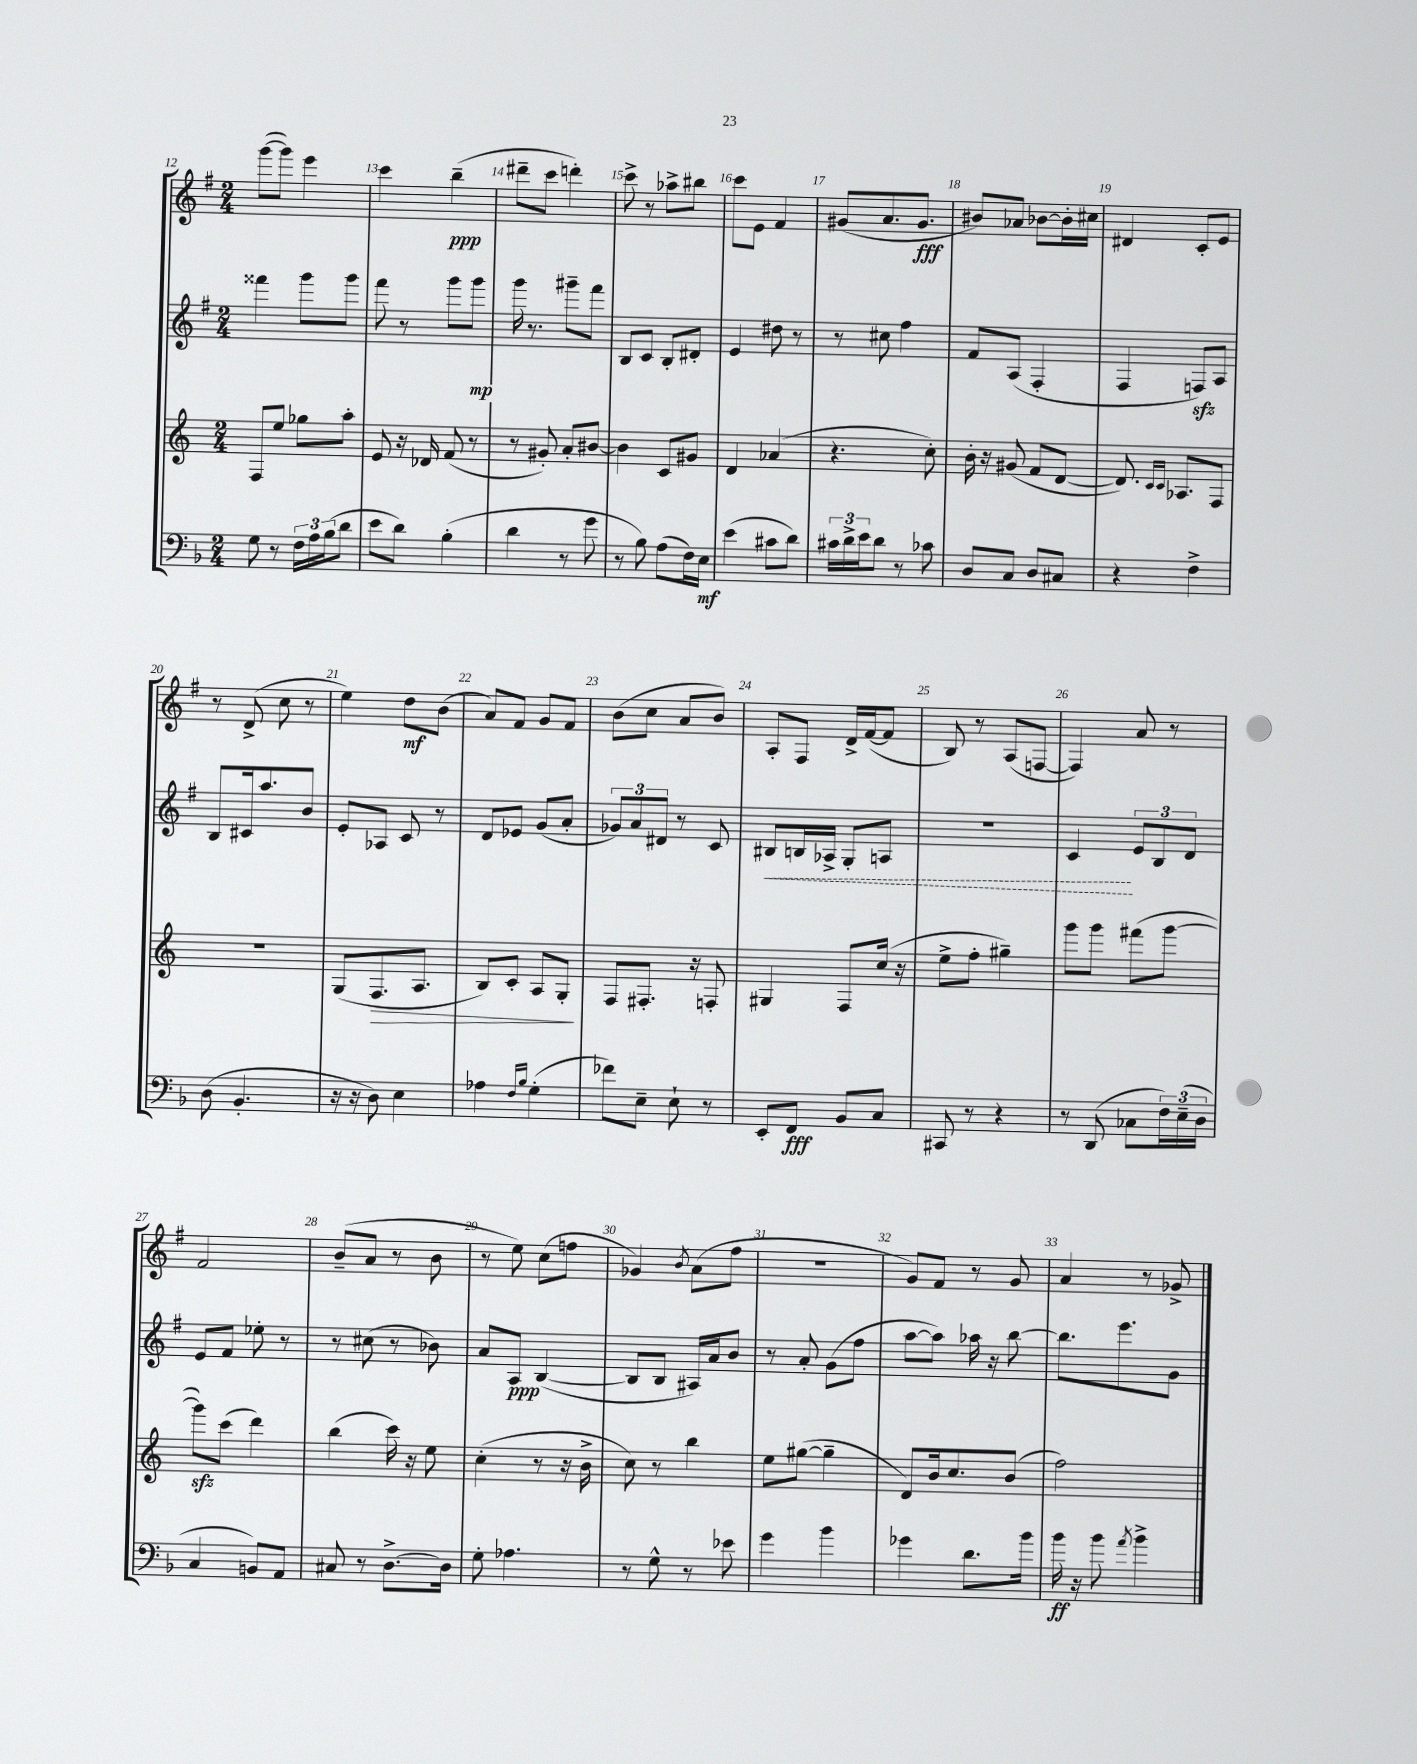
<<
\new StaffGroup <<
\new Staff = "s0" {
    \clef treble \key g \major \numericTimeSignature \time 2/4
    g'''8~( g'''8) e'''4 |
    c'''4 b''4--\ppp( |
    dis'''8-- c'''8 d'''4-.) |
    c'''8-> r8 aes''8-> bis''8 |
    c'''8 e'8 fis'4 |
    gis'8( a'8. gis'8.\fff |
    bis'8) aes'8 bes'8~ bes'16-. cis''16 |
    dis'4 c'8-. e'8 |
    r8 d'8->( c''8 r8 |
    e''4) d''8\mf b'8( |
    a'8) fis'8 g'8 fis'8 |
    b'8( c''8 a'8 b'8) |
    a8-. fis8 d'16-> fis'16~( fis'8 |
    b8) r8 a8( f8~ |
    f4) a'8 r8 |
    fis'2 |
    b'8--( a'8 r8 b'8 |
    r8 e''8) c''8( f''8 |
    ges'4) \acciaccatura { b'8 } a'8( fis''8 |
    R2 |
    g'8) fis'8 r8 g'8 |
    a'4 r8 ges'8-> \bar "|." |
}
\new Staff = "s1" {
    \clef treble \key g \major \numericTimeSignature \time 2/4
    fisis'''4 g'''8 g'''8 |
    fis'''8 r8 g'''8 g'''8\mp |
    g'''16 r8. gis'''8-- fis'''8 |
    b8 c'8 b8-. dis'8-. |
    e'4 dis''8 r8 |
    r8 cis''8 fis''4 |
    fis'8 a8( fis4-. |
    fis4 f8\sfz) a8 |
    b8 cis'16 a''8. b'8 |
    e'8-. aes8 c'8 r8 |
    d'8 ees'8 g'8( a'8-. |
    \tuplet 3/2 { ges'8) a'8 dis'8 } r8 c'8 |
    \once \override Hairpin.style = #'dashed-line bis8\< b16 aes16-> g8-. a8 |
    R2 |
    c'4\! \tuplet 3/2 { e'8 b8 d'8 } |
    e'8 fis'8 ees''8-. r8 |
    r8 cis''8( r8 bes'8) |
    a'8 a8\ppp b4~( |
    b8 b8 ais16) a'16 b'8 |
    r8 a'8-. g'8( fis''8 |
    a''8~ a''8) aes''16 r16 b''8~ |
    b''8. e'''8. g'8 \bar "|." |
}
\new Staff = "s2" {
    \clef treble \key c \major \numericTimeSignature \time 2/4
    f8 e''8 ges''8 a''8-. |
    e'8 r16 des'16 f'8( r8 |
    r8 gis'8-.) a'8-. bis'8~ |
    bis'4 c'8 gis'8 |
    d'4 aes'4( |
    r4. c''8-.) |
    b'16-. r16 gis'8( f'8 d'8~ |
    d'8.) \grace { c'16 c'16 } aes8. f8 |
    R2 |
    g8( f8.\> a8. |
    b8) c'8-. a8 g8-.\! |
    f8 fis8.-. r16 f8-. |
    gis4 f8 c''16( r16 |
    e''8-> f''8-. gis''4--) |
    g'''8 g'''8 fis'''8( g'''8~ |
    g'''8\sfz) c'''8( d'''4) |
    b''4( c'''16) r16 e''8 |
    c''4-.( r8 r16 b'16-> |
    c''8) r8 b''4 |
    e''8 gis''8~( gis''4-- |
    d'8) b'16 c''8. b'8( |
    f''2) \bar "|." |
}
\new Staff = "s3" {
    \clef bass \key f \major \numericTimeSignature \time 2/4
    g8 r8 \tuplet 3/2 { f16 a16 bes16( } d'8 |
    e'8 d'8) bes4-.( |
    d'4 r8 g'8 |
    r8 bes8) a8( f16) e16\mf |
    e'4( cis'8 d'8) |
    \tuplet 3/2 { cis'16 d'16-> e'16 } d'8 r8 ces'8 |
    d8 c8 d8 cis8 |
    r4 f4-> |
    d8( bes,4.-. |
    r16 r16 d8) e4 |
    aes4 \grace { f16 bes16 } g4-.( |
    fes'8) e8-- e8-! r8 |
    e,8-. f,8\fff bes,8 c8 |
    cis,8 r8 r4 |
    r8 d,8( ces8 \tuplet 3/2 { f16) e16--( d16 } |
    c4 b,8) a,8 |
    cis8 r8 d8.~-> d16 |
    g8-. aes4. |
    r8 g8-^ r8 ees'8 |
    g'4 bes'4 |
    ges'4 d'8. bes'16 |
    bes'16\ff r16 bes'8 \acciaccatura { a'8 } bes'4-> \bar "|." |
}
>>
>>
\layout { \context { \Score currentBarNumber = #12 \override BarNumber.break-visibility = ##(#f #t #t) barNumberVisibility = #all-bar-numbers-visible } }
